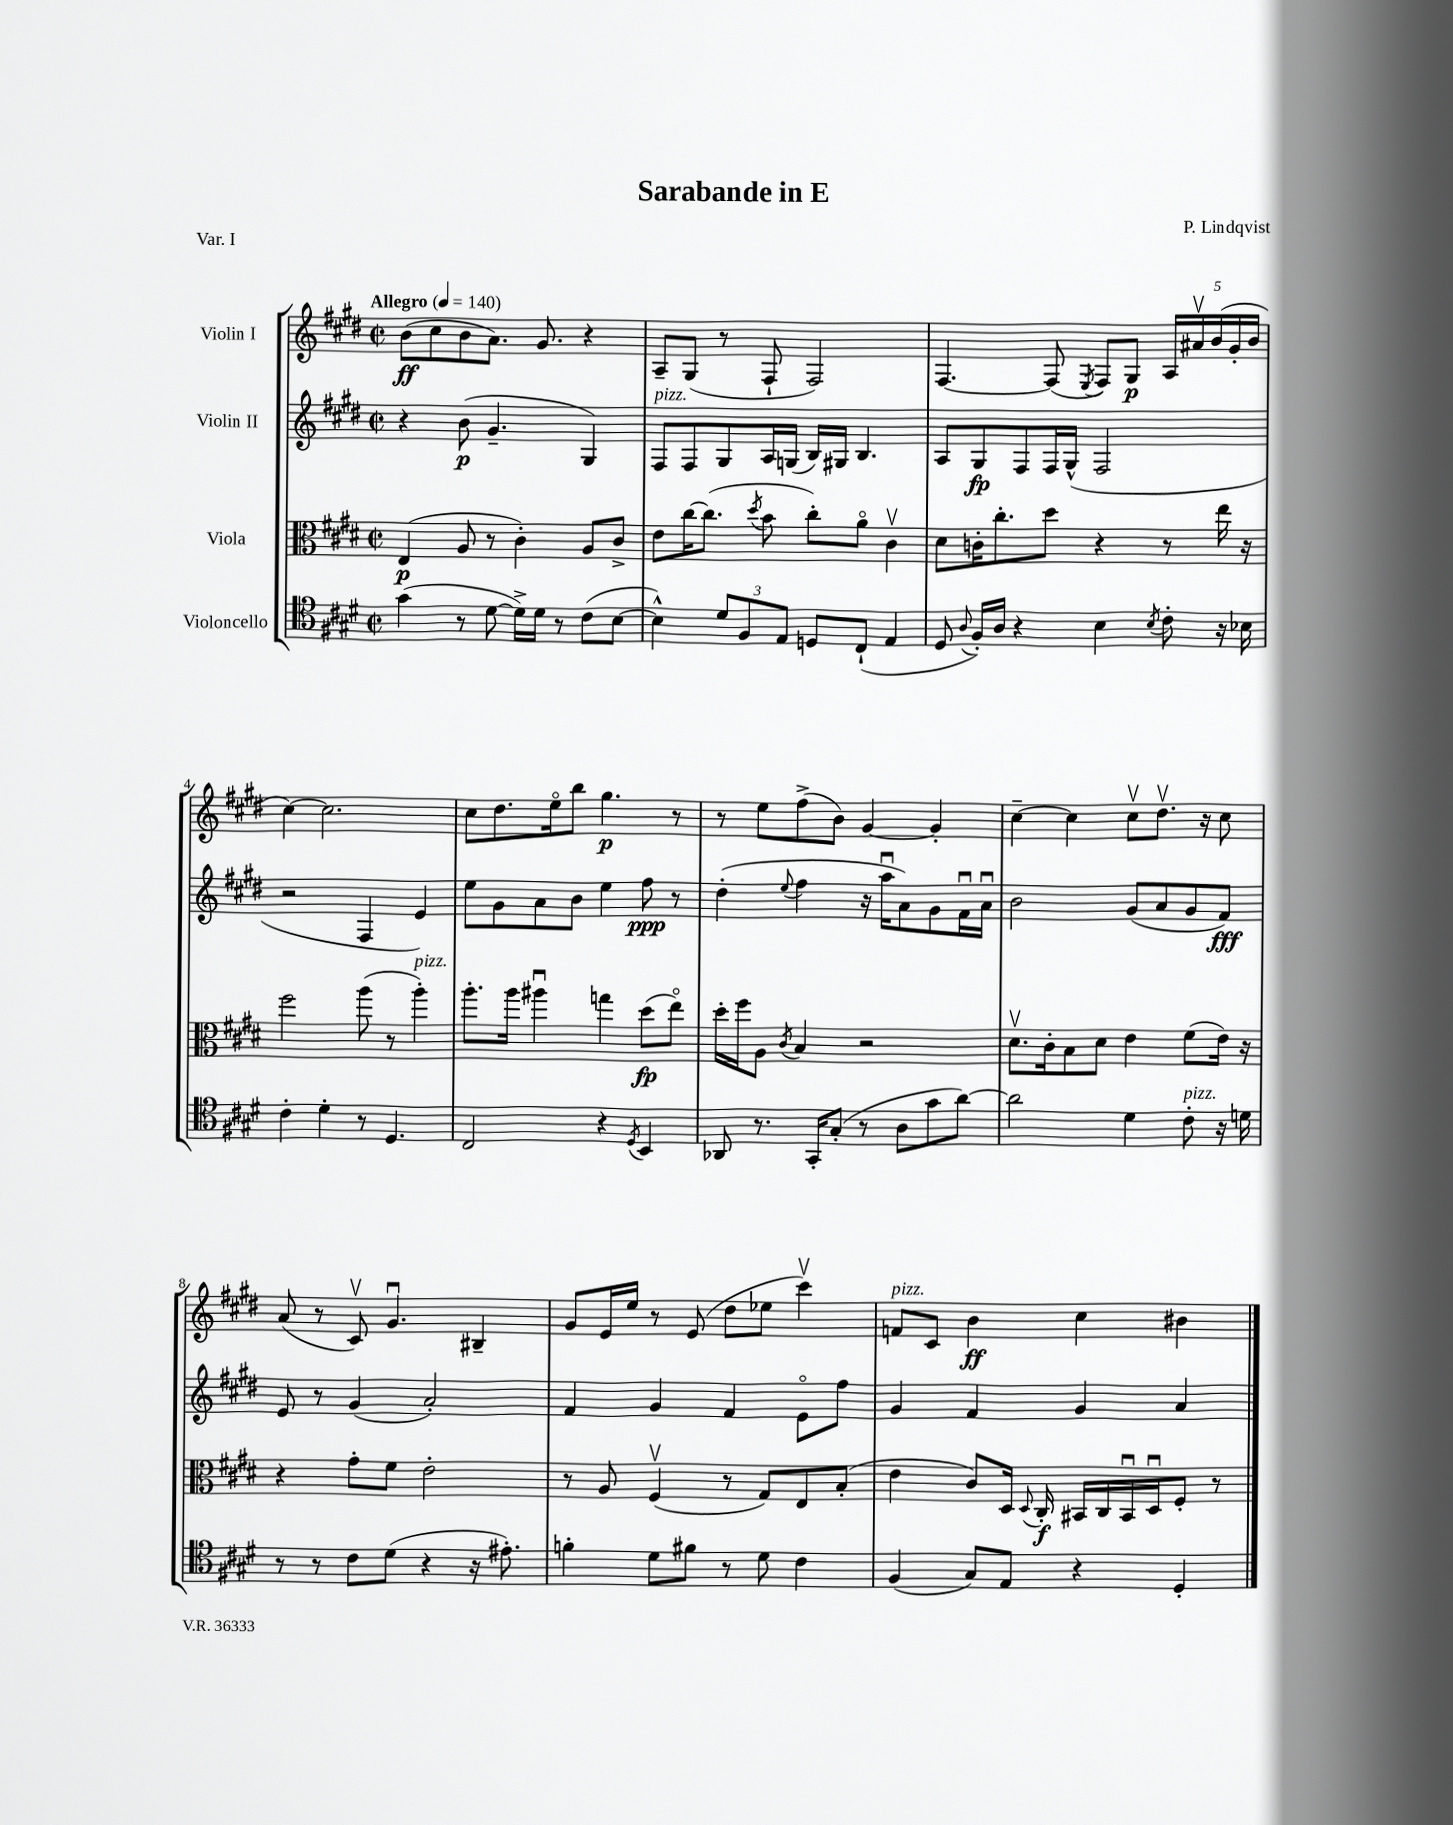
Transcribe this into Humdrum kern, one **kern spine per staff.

**kern	**kern	**kern	**kern
*staff4	*staff3	*staff2	*staff1
*clefC4	*clefC3	*clefG2	*clefG2
*k[f#c#g#d#]	*k[f#c#g#d#]	*k[f#c#g#d#]	*k[f#c#g#d#]
*M2/2	*M2/2	*M2/2	*M2/2
*met(c|)	*met(c|)	*met(c|)	*met(c|)
*MM140	*MM140	*MM140	*MM140
(4g#	(4E	4r	(8b
.	.	.	8cc#
8r	8A	(8b	8b
[8d#	8r	4.g#~	8.a)
16d#^])	4c#')	.	.
16d#	.	.	8.g#
8r	.	.	.
(8c#	8A	4G#)	4r
[8B	8c#^	.	.
=	=	=	=
4B^^])	8e	8F#	8A~
.	[16cc#	8F#	(8G#
.	(8.cc#]	.	.
12d#	.	8G#	8r
12F#	.	.	.
.	8qdd#	.	.
.	8b	16A	8F#`
12E	.	.	.
.	.	(16G	.
8D	8cc#')	16B)	2F#)
.	.	16G#	.
(8C#`	8ao	4.B	.
4E	4c#v	.	.
=	=	=	=
8D#	8d#	8A	[4.F#
8qqA	.	.	.
16F#')	16c'	8G#	.
16A	8.cc#'	.	.
4r	.	8F#	.
.	8dd#	16F#	(8F#]
.	.	(16G#^^	.
.	.	.	8qE
4B	4r	2F#	8F#)
.	.	.	8G#
8qB	.	.	.
8c#'	8r	.	20A
.	.	.	20a#v
.	.	.	(20b
16r	16ee	.	.
.	.	.	20g#'
16B-	16r	.	.
.	.	.	20b
=	=	=	=
4c#'	2ff#	2r	[4cc#)
4d#'	.	.	2.cc#]
8r	(8aa	4F#	.
4.D#	8r	.	.
.	4aa')	4e)	.
=	=	=	=
2C#	8.aa'	8ee	8cc#
.	.	8g#	8.dd#
.	16aa	.	.
.	4aa#u	8a	.
.	.	.	16eeo
.	.	8b	8bb
4r	4gg	4ee	4.gg#
8qD#	.	.	.
4BB	(8dd#	8ff#	.
.	8eeo)	8r	8r
=	=	=	=
8AA-	16dd#'	(4dd#'	8r
.	16ff#	.	.
8.r	8A	.	8ee
.	8qc#	8qqee	.
.	4B	4ff#	(8ff#^
16GG#'	.	.	.
(8G#'	.	.	8b)
8r	2r	16r	[4g#
.	.	16aau	.
8A	.	8a)	.
8g#	.	8g#	4g#']
[8a)	.	16f#u	.
.	.	16au	.
=	=	=	=
2a]	8.d#v	2b	[4cc#~
.	16c#'	.	.
.	8B	.	4cc#]
.	8d#	.	.
4d#	4e	(8g#	8cc#v
.	.	8a	8.dd#v
8c#'	(8f#	8g#	.
.	.	.	16r
16r	16e)	8f#)	8cc#
16d	16r	.	.
=	=	=	=
8r	4r	8e	(8a
8r	.	8r	8r
8c#	8g#'	(4g#	8c#v)
(8d#	8f#	.	4.g#u
4r	2e'	2a')	.
16r	.	.	4B#~
8.e#')	.	.	.
=	=	=	=
4f'	8r	4f#	8g#
.	8A	.	16e
.	.	.	16ee
8d#	(4F#v	4g#	8r
8f#	.	.	(8e
8r	8r	4f#	8dd#
8d#	8G#)	.	8ee-
4c#	8E	8eo	4ccc#v)
.	(8B'	8ff#	.
=	=	=	=
(4F#	4e	4g#	8f
.	.	.	8c#
8G#)	8c#)	4f#	4b
8E	16D#	.	.
.	8qqD#	.	.
.	16C#'	.	.
4r	16BB#	4g#	4cc#
.	16C#	.	.
.	16BB#u	.	.
.	16D#u	.	.
4D#'	8F#'	4a	4b#
.	8r	.	.
==	==	==	==
*-	*-	*-	*-
